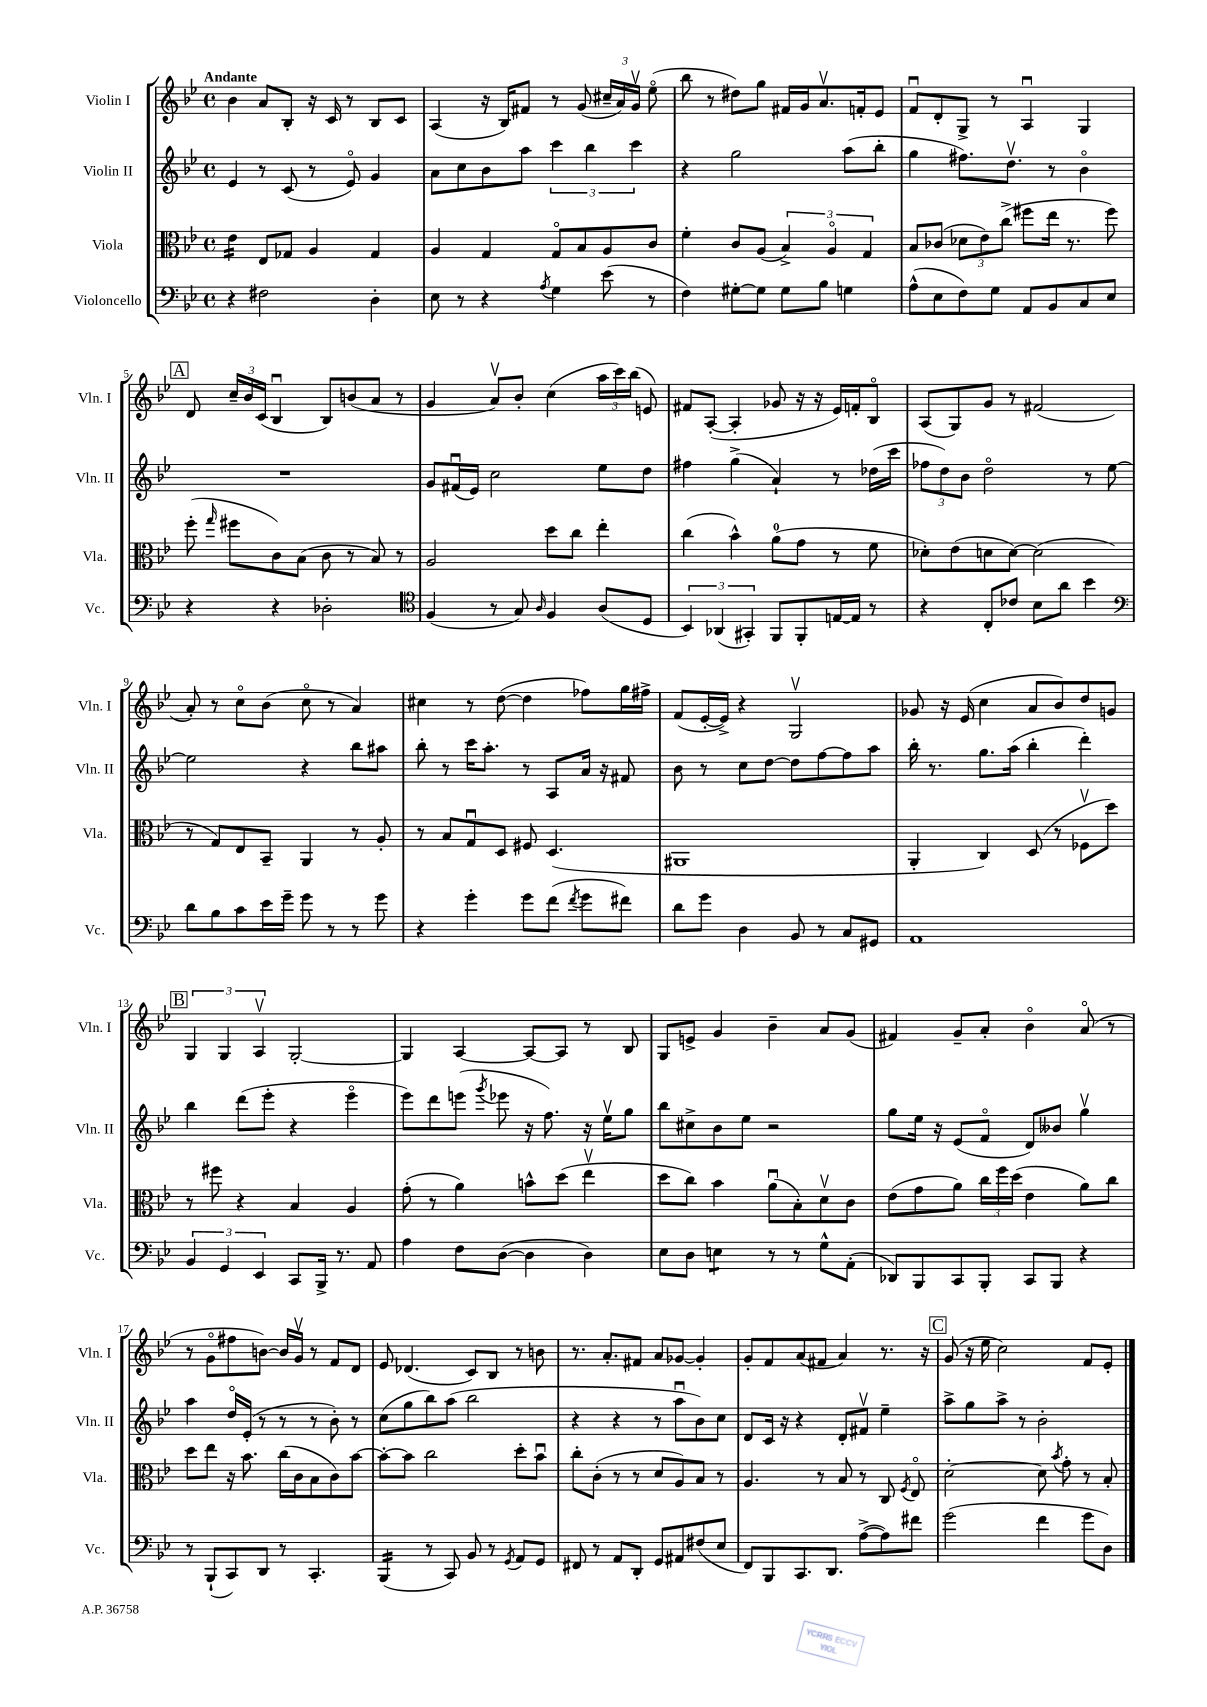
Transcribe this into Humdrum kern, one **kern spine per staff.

**kern	**kern	**kern	**kern
*staff4	*staff3	*staff2	*staff1
*clefF4	*clefC3	*clefG2	*clefG2
*k[b-e-]	*k[b-e-]	*k[b-e-]	*k[b-e-]
*M4/4	*M4/4	*M4/4	*M4/4
*met(c)	*met(c)	*met(c)	*met(c)
4r	4e-\	4e-/	4b-\
2F#\	8E-/L	8r	8a/L
.	8G-/J	(8c/	8B-'/J
.	4A/	8r	16r
.	.	.	16c/
.	.	8e-o/)	8r
4D'\	4G-/	4g/	8B-/L
.	.	.	8c/J
=	=	=	=
8E-\	4A/	8a\L	(4A/
8r	.	8cc\	.
4r	4G/	8b-\	16r
.	.	.	16B-/LK)
.	.	8aa\J	8f#/J
8qA/	.	.	.
4G\	8Go/L	6ccc\	8r
.	8B-/	.	(8g/
.	.	6bb-\	.
(8e-\	8A/	.	24cc#~/LL
.	.	.	24a/)
.	.	6ccc\	24gv/JJ
8r	8c/J	.	(8ee-o\
=	=	=	=
4F\)	4f'\	4r	8bb-\
.	.	.	8r
[8G#'\L	8c/L	2gg\	8dd#\L)
8G#\]J	(8A/J	.	8gg\J
8G#\L	6B-^/)	.	16f#/LL
.	.	.	16g/J
8B-\J	.	.	8.av/
.	6Ao/	.	.
4G\	.	(8aa\L	.
.	.	.	16f'/k
.	6G/	.	.
.	.	8bb-'\J	8e-/J
=	=	=	=
(8A^^\L	8B-/L	4gg\	8fu/L
8E-\	(8c-/J	.	8d'/
8F\)	12d-\L	8.ff#\L)	8G^/J
.	12e-\)	.	.
8G\J	.	.	8r
.	(12cc^\J	.	.
.	.	8.ddv\J	.
8AA/L	8ff#\L	.	4Au/
8BB-/	16ee-\Jk	8r	.
.	8.r	.	.
8C/	.	4b-o\	4G/
8E-/J	8ff#\)	.	.
=	=	=	=
4r	(8ff'\	1r	8d/
.	16qqgg/	.	.
.	8ff#\L	.	24cc~/LL
.	.	.	24b-/
.	.	.	(24c/JJ
4r	8c\)	.	4B-u/
.	(8B-\J	.	.
2D-'\	8c\	.	8B-/L)
.	8r	.	(8b/
.	8B-/)	.	8a/J
.	8r	.	8r
=	=	=	=
*clefC4	*	*	*
(4F/	2A/	8g/L	4g/
.	.	(16f#u/L	.
.	.	16e-/JJ)	.
8r	.	2cc\	8av/L)
8G/)	.	.	8b-'/J
16qqA/	.	.	.
4F/	8dd\L	.	(4cc\
.	8cc\J	.	.
(8A/L	4ee-'\	8ee-\L	24aa\LL
.	.	.	24ccc\)
.	.	.	(24bb-\JJ
8D/J	.	8dd\J	8e/)
=	=	=	=
6BB-/)	(4cc\	4ff#\	8f#/L
.	.	.	([8A'/J
(6AA-/	.	.	.
.	4b-^^\)	(4gg^\	4A'/]
6GG#'/)	.	.	.
8FF/L	(8a\L	4a`/)	8g-/
8FF'/	8g\J	.	16r
.	.	.	16r
[16E/L	8r	8r	16e-/LL)
16E/]JJ	.	.	16f'/J
8r	8f\	(16dd-\LL	8B-o/J
.	.	16ccc\JJ	.
=	=	=	=
4r	8d-'\L)	12ff-\L	(8A/L
.	.	12dd\)	.
.	(8e-\	.	8G/)
.	.	12b-\J	.
8C'/L	8d\	2ddo\	8g/J
8c-/J	[8d\J)	.	8r
8B-\L	(2d\]	.	(2f#/
8a\J	.	.	.
4b-\	.	8r	.
.	.	[8ee-\	.
=	=	=	=
*clefF4	*	*	*
8d\L	8r	2ee-\]	8a'/)
8B-\	8G/L)	.	8r
8c\	8E-/	.	8cco\L
16e-\L	8BB-~/J	.	(8b-\J
16g~\JJ	.	.	.
8g\	4AA/	4r	8cco\
8r	.	.	8r
8r	8r	8bb-\L	4a/)
8g\	8A'/	8aa#\J	.
=	=	=	=
4r	8r	8bb-'\	4cc#\
.	8B-/L	8r	.
4g'\	8Gu/	16ccc\LK	8r
.	.	8.aa'\J	.
.	8D/J	.	([8dd\
8g\L	8F#/	8r	4dd\]
(8f\J	(4.D/	8A/L	.
8qf/	.	.	.
8g\L	.	16a/Jk	8ff-\L)
.	.	16r	.
8f#\J)	.	8f#/	16gg\L
.	.	.	16ff#^\JJ
=	=	=	=
8d\L	1AA#	8b-\	(8f/L
8g\J	.	8r	[16e-'/L
.	.	.	16e-^/]JJ)
4D\	.	8cc\L	4r
.	.	[8dd\J	.
8BB-/	.	8dd\]L	2Gv/
8r	.	[8ff\	.
8C/L	.	8ff\]	.
8GG#/J	.	8aa\J	.
=	=	=	=
1AA	4AA'/	16bb-'\	8g-/
.	.	8.r	.
.	.	.	16r
.	.	.	(16e-/
.	4C/)	8.gg\L	4cc\
.	.	(16aa\Jk	.
.	(8D/	4bb-'\	8a/L
.	8r	.	8b-/)
.	8F-v\L	4ddd'\)	8dd/
.	8dd\J)	.	8g/J
=	=	=	=
6BB-/	8r	4bb-\	6G/
.	8ff#\	.	.
6GG/	.	.	6G/
.	4r	(8ddd\L	.
6EE-/	.	.	6Av/
.	.	8eee-'\J	.
8CC/L	4B-/	4r	[2G'/
16BBB-^/Jk	.	.	.
8.r	.	.	.
.	4A/	4eee-o\	.
8AA/	.	.	.
=	=	=	=
4A\	(8g'\	8eee-\L)	4G/]
.	8r	8ddd\	.
8F\L	4a\)	(8eee\J	[4A/
.	.	8qggg/	.
([8D\J	.	8eee-\	.
4D\]	8b^^\L	16r	8A/_L
.	.	8.ff\)	.
.	(8dd\J	.	8A/]J
4D\)	4ee-v\	16r	8r
.	.	16ee-v\LK	.
.	.	8gg\J	8B-/
=	=	=	=
8E-\L	8dd\L	8bb-\L	8G/L
8D\J	8cc\J)	8cc#^\	8e^/J
4E\	4b-\	8b-\	4g/
.	.	8ee-\J	.
8r	(8au\L	2r	4b-~\
8r	8B-'\)	.	.
8G^^\L	8dv\	.	8a/L
(8AA'\J	8c\J	.	(8g/J
=	=	=	=
8DD-/L)	(8e-\L	8gg\L	4f#/)
8BBB-/	8g\	16ee-\Jk	.
.	.	16r	.
8CC/	8a\J)	(8e-/L	8g~/L
8BBB-'/J	24cc\LL	8fo/J	8a'/J
.	24ff\	.	.
.	(24dd\JJ	.	.
8CC/L	4e-\	8d/L)	4b-o\
8BBB-/J	.	8b--/J	.
4r	8a\L)	4ggv\	(8ao/
.	8cc\J	.	8r
=	=	=	=
8r	8dd\L	4aa\	8r
(8BBB-`/L	8ee-\J	.	8go\L
8CC/)	16r	16ddo/LL	8ff#\
.	8.b-\	(16e-'/JJ	.
8DD/J	.	8r	[8b\J)
8r	(16cc\LL	8r	16b/]LL
.	16c\J	.	16gv/JJ
4.CC'/	8B-\	8r	8r
.	8c\)	8b-'\)	8f/L
.	[8b-\J	8r	8d/J
=	=	=	=
(4BBB-/	8b-'\_L	(8cc\L	8e-/
.	8b-\]J	8gg\	(4.d-/
8r	2cc\	8bb-\)	.
8CC/)	.	(8aa\J	.
8BB-/	.	2bb-\	8c/L)
8r	.	.	8B-/J
8qGG/	.	.	.
8AA/L	8dd'\L	.	8r
8GG/J	8b-u\J	.	8b\
=	=	=	=
8FF#/	8cc'\L	4r	8.r
8r	(8c'\J	.	.
.	.	.	8.a'/L
8AA/L	8r	4r	.
8DD'/J	8r	.	8f#/J
8GG/L	8d/L	8r	8a/L
8AA#/	8A/)	8aau\L	[8g-/J
(8F#/	8B-/J	8b-\)	4g-'/]
8E-/J	8r	8cc\J	.
=	=	=	=
8FF/L)	4.A/	8d/L	8g'/L
8BBB-/	.	16c/Jk	8f/
.	.	16r	.
8.CC/	.	4r	(8a/
.	8r	.	8f#/J
8.DD/J	.	.	.
.	8B-/	8d'/L	4a/)
([8A^\L	8r	8f#v/J	.
8A\])	8C/	4ee-~\	8.r
.	8qF/	.	.
8f#\J	8E-o/	.	.
.	.	.	16r
=	=	=	=
(2g\	[2d'\	8aa^\L	(8g/
.	.	8gg\	16r
.	.	.	16ee-\
.	.	8aa^\J	2cc\)
.	.	8r	.
4f\	8d\]	2b-'\	.
.	8qb-/	.	.
.	8g'\	.	.
8g\L	8r	.	8f/L
8D\J)	8B-'/	.	8e-'/J
==	==	==	==
*-	*-	*-	*-
